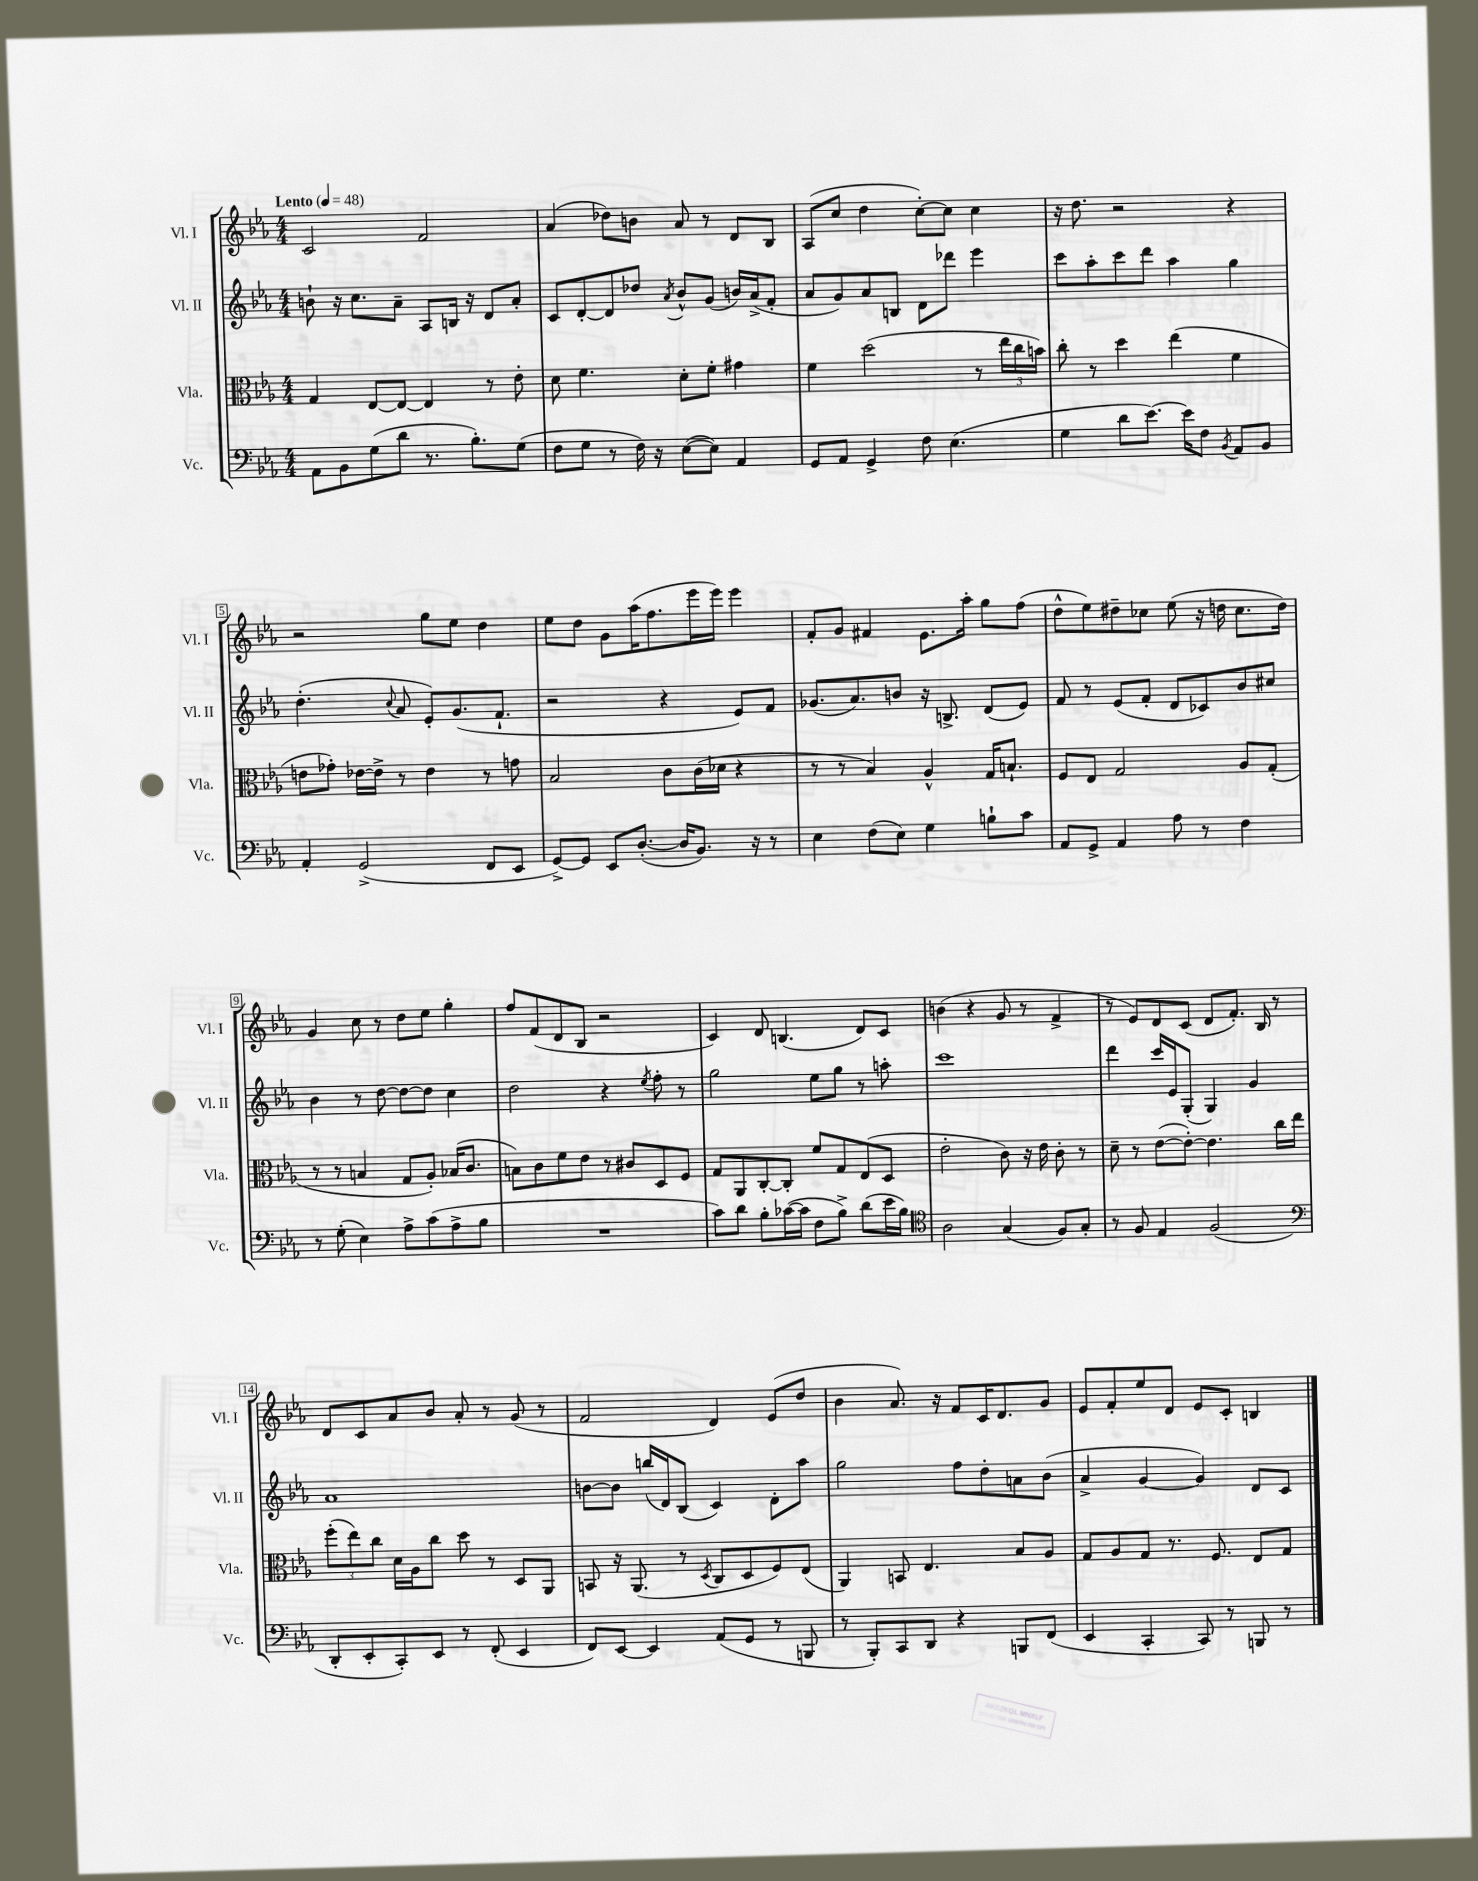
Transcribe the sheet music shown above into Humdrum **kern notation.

**kern	**kern	**kern	**kern
*staff4	*staff3	*staff2	*staff1
*clefF4	*clefC3	*clefG2	*clefG2
*k[b-e-a-]	*k[b-e-a-]	*k[b-e-a-]	*k[b-e-a-]
*M4/4	*M4/4	*M4/4	*M4/4
*MM48	*MM48	*MM48	*MM48
8AA-	4G	8b`	2c
8BB-	.	16r	.
.	.	8.cc	.
(8G	[8E-	.	.
8d	8E-_	8a-~	.
8.r	4E-]	8A-	2f
.	.	16B	.
8.B-')	.	16r	.
.	8r	8d	.
(8G	8e-'	8a-'	.
=	=	=	=
8F	8d	8c	(4a-
8G	4.f	[8d'	.
8r	.	8d]	8dd-)
16F)	.	8dd-	8b
16r	.	.	.
.	.	8qa-	.
([8E-	8d'	8b-^^	8a-
8E-])	8f'	(8g	8r
4AA-	4g#	16b)	8d
.	.	(16a-^	.
.	.	8f'	8B-
=	=	=	=
8GG	4f	8a-	(8A-
8AA-	.	8g)	8cc
4GG^	(2dd	8a-	4dd
.	.	8B	.
8F	.	8d	[8cc')
(4.E-	.	8ddd-	8cc]
.	8r	4eee-	4cc
.	24ee-	.	.
.	24cc	.	.
.	24b)	.	.
=	=	=	=
4G	8cc'	8ccc	16r
.	.	.	8.dd
.	8r	8aa-'	.
8d	4dd	8ccc	2r
[8.e-)	.	8ddd	.
.	(4ee-	4aa-	.
16e-]	.	.	.
8F	.	.	.
8qBB-	.	.	.
8AA-	4f	4gg	4r
8BB-	.	.	.
=	=	=	=
4AA-'	8e	(4.dd'	2r
.	8g-')	.	.
(2GG^	[16e-	.	.
.	16e-^]	.	.
.	.	8qqcc	.
.	8r	8a-	.
.	4e-	8e-')	8gg
.	.	(8.g	8ee-
8FF	8r	.	4dd
.	.	8.f`	.
8EE-	8g	.	.
=	=	=	=
[8GG^)	2B-	2r	8ee-
8GG]	.	.	8dd
8EE-	.	.	8g
([8.D'	.	.	(16aa-
.	.	.	8.ff
.	8c	4r	.
16D]	.	.	.
8.BB-)	(16c	.	16eee-
.	16d-	.	16eee-)
.	4r	8e-)	4eee-
16r	.	.	.
8r	.	8f	.
=	=	=	=
4E-	8r	(8.g-	8f'
.	8r	.	8g
.	.	8.a-)	.
(8F	4B-)	.	4f#
8E-)	.	8b	.
4G	4A-^^	16r	8.e-
.	.	8.B^	.
.	.	.	16aa-'
8B`	16G	(8d	8gg
.	8.B`	.	.
8c	.	8e-)	(8ff
=	=	=	=
8AA-	8F	8f	8dd^^
8GG^	8E-	8r	8ee-)
4AA-	2G	(8e-	8dd#~
.	.	8f'	8cc-
8A-	.	8d	(8ee-
8r	.	8c-)	16r
.	.	.	16dd
4F	8A-	8b-	8.cc-
.	(8G'	8cc#	.
.	.	.	16dd)
=	=	=	=
8r	8r	4b-	4g
(8G'	8r	.	.
4E-)	4B	8r	8cc
.	.	[8dd	8r
8A-^	8G	8dd_	8dd
(8c	8A-')	8dd]	8ee-
8A-^	(16B-	4cc	4gg'
.	8.c	.	.
8B-	.	.	.
=	=	=	=
1r	8B)	2dd	8ff
.	8c	.	(8f
.	8f	.	8d
.	8e-	.	8B-
.	8r	4r	2r
.	8c#	.	.
.	.	8qee-	.
.	8D	8ff'	.
.	8F	8r	.
=	=	=	=
8c)	8G	2gg	4c)
8d	8AA-	.	.
8B-'	[8C'	.	8d
([16c-	8C']	.	(4.B
16c-]	.	.	.
8F	8f	8ee-	.
8B-^)	8G	8gg	.
(8d	(8E-	8r	8d)
16e-	8D	8aa'	8c
16B-)	.	.	.
=	=	=	=
*clefC4	*	*	*
2A-	2e-'	1ccc	(4b
.	.	.	4r
(4G	8c)	.	8g
.	16r	.	8r
.	16e-	.	.
8F)	8c'	.	4f^
8G'	8r	.	.
=	=	=	=
8r	8d~	4ddd	8r
8F	8r	.	8e-)
4E-	([8e-	16ccc	8d
.	.	16e-	.
.	8e-'_)	(8G'	(8c
(2F	4.e-]	4G)	8d
.	.	.	8.f')
.	.	4g	.
.	.	.	16B-
.	16cc	.	8r
.	16ee-	.	.
=	=	=	=
*clefF4	*	*	*
8DD'	(12ff'	1a-	8d
.	12ee-)	.	.
8EE-'	.	.	8c
.	12cc	.	.
8CC')	16d	.	8a-
.	16A-	.	.
8EE-	8cc	.	8b-
8r	8dd	.	8a-'
(8FF'	8r	.	8r
4EE-	8D	.	(8g
.	8AA-	.	8r
=	=	=	=
8FF)	8BB	[8b	2f
[8EE-	16r	8b]	.
.	(8.AA-	.	.
4EE-]	.	(16bb	.
.	.	16d)	.
.	8r	(8B-	.
.	8qD	.	.
(8AA-	8C	4c)	4d)
8GG	8D	.	.
8r	8F)	8d'	(8e-
8BBB	(8E-	8aa-	8dd
=	=	=	=
8r	4AA-)	2gg	4b-
8BBB-')	.	.	.
8CC	8BB	.	8.a-)
8DD	4.E-	.	.
.	.	.	16r
4r	.	8ff	8f
.	.	8dd'	16c
.	.	.	8.d
8BBB	8B-	8a	.
(8FF	8A-	(8b-	8g
=	=	=	=
4EE-	8G	4a-^	8e-
.	8A-	.	8f'
4CC'	8G	[4g	8ee-
.	8.r	.	8d
8CC)	.	4g])	8e-
.	8.F	.	.
8r	.	.	8c'
8BBB	8E-	8d	4B
8r	8G	8c	.
==	==	==	==
*-	*-	*-	*-
